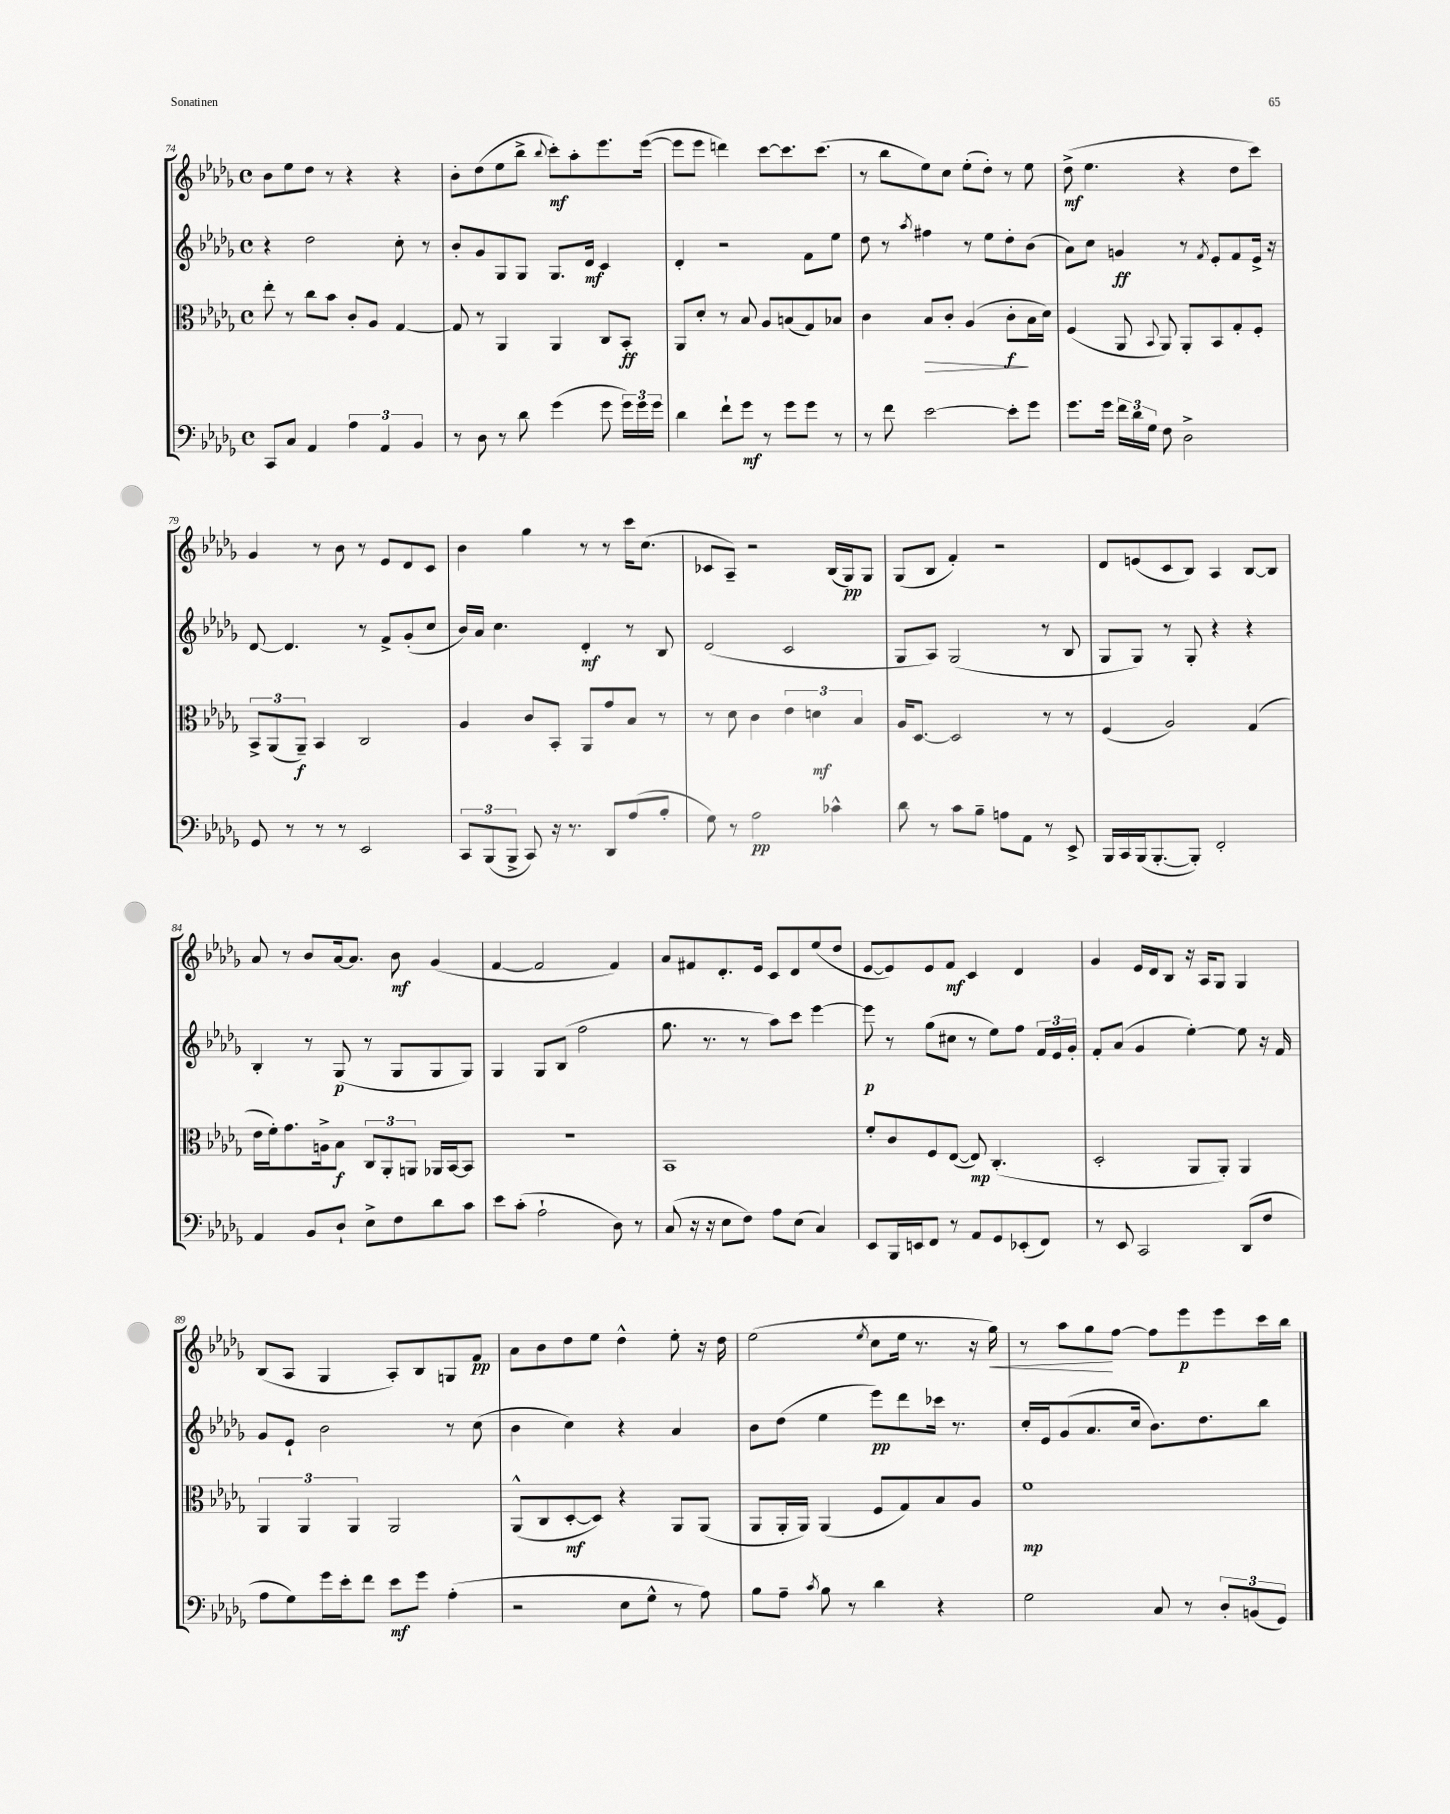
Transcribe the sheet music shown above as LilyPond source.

<<
\new StaffGroup <<
\new Staff = "s0" {
    \clef treble \key des \major \defaultTimeSignature \time 4/4
    \autoBeamOff bes'8[ ees''8 des''8] r8 r4 r4 |
    bes'8[-. des''8( ees''8 bes''8]-> \appoggiatura { bes''8 } c'''8[-.\mf) aes''8-. ees'''8. ees'''16]~( |
    ees'''8[ ees'''8] d'''4) c'''8[~ c'''8. c'''8.]( |
    r8 bes''8[ ees''8) c''8] ees''8[-.( des''8]-.) r8 ees''8 |
    des''8->\mf( ees''4. r4 des''8[ c'''8]) |
    ges'4 r8 bes'8 r8 ees'8[ des'8 c'8] |
    bes'4 ges''4 r8 r8 c'''16[ c''8.]( |
    ces'8[ aes8]--) r2 bes16[( ges16\pp) ges8] |
    ges8[( bes8] f'4-.) r2 |
    des'8[ e'8( c'8 bes8]) aes4 bes8[~ bes8] |
    aes'8 r8 bes'8[ aes'16~ aes'8.] bes'8\mf ges'4( |
    f'4~ f'2 f'4) |
    aes'8[ fis'8 des'8.-. ees'16] c'8[ des'8 ees''8( des''8] |
    ees'8[~ ees'8) ees'8 f'8]\mf c'4 des'4 |
    ges'4 ees'16[ des'16 bes8] r16 aes16[ ges8] ges4 |
    bes8[( aes8] ges4 aes8[-.) bes8 g8 f'8]\pp |
    aes'8[ bes'8 des''8 ees''8] des''4-^ ees''8-. r16 des''16 |
    ees''2( \acciaccatura { ees''8 } c''8[ ees''16] r8. r16 ges''16\<) |
    r8 aes''8[ ges''8\! f''8]~ f''8[ ees'''8\p ees'''8 c'''16 bes''16] \bar "|." |
}
\new Staff = "s1" {
    \clef treble \key des \major \defaultTimeSignature \time 4/4
    \autoBeamOff r4 des''2 c''8-. r8 |
    bes'8[-. ges'8 ges8 ges8] ges8.[ des'16]\mf c'4 |
    des'4-. r2 f'8[ ees''8] |
    des''8 r8 \acciaccatura { aes''8 } fis''4 r8 ees''8[ des''8-. bes'8]( |
    aes'8[) c''8] g'4\ff r8 \acciaccatura { f'8 } ees'8[-. f'8 ees'16]-> r16 |
    des'8~ des'4. r8 f'8[-> ges'8-.( c''8] |
    bes'16[) aes'16] c''4. des'4-.\mf r8 bes8 |
    des'2( c'2 |
    ges8[ aes8]) ges2( r8 bes8 |
    ges8[ ges8]) r8 ges8-. r4 r4 |
    bes4-. r8 ges8\p( r8 ges8[ ges8 ges8]) |
    ges4 ges8[ bes8]( f''2 |
    ges''8. r8. r8 aes''8[) c'''8] ees'''4~ |
    ees'''8\p r8 ges''8[( cis''8] r8 ees''8[) f''8] \tuplet 3/2 { f'16[ ees'16 ges'16]-. } |
    f'8[-. aes'8]( ges'4 ees''4~-.) ees''8 r16 f'16 |
    ges'8[ ees'8]-! bes'2 r8 c''8( |
    bes'4 c''4) r4 aes'4 |
    bes'8[ des''8]( ees''4 ees'''8[\pp) des'''8 ces'''16] r8. |
    c''16[-. ees'16 ges'8( aes'8. c''16] bes'8.[) des''8. bes''8] \bar "|." |
}
\new Staff = "s2" {
    \clef alto \key des \major \defaultTimeSignature \time 4/4
    \autoBeamOff ees''8-. r8 c''8[ bes'8] c'8[-. aes8] ges4~ |
    ges8 r8 aes,4 aes,4 c8[ bes,8]-.\ff |
    aes,8[ des'8]-. r8 bes8 aes8[ b8( ges8) bes8] |
    c'4 bes8[\> c'8]-. aes4( c'8[-.\f\! bes16 des'16]) |
    f4( aes,8 \appoggiatura { bes,8 } aes,8) aes,8[-. bes,8 ges8-. f8]-. |
    \tuplet 3/2 { bes,8[-> aes,8( aes,8]--\f) } bes,4 c2 |
    aes4 c'8[ bes,8]-. aes,8[ ges'8 bes8] r8 |
    r8 des'8 c'4 \tuplet 3/2 { ees'4 d'4\mf bes4 } |
    aes16[ des8.]~ des2 r8 r8 |
    f4( aes2) ges4( |
    ees'16[ f'16-.) ges'8. a16-> bes8]\f \tuplet 3/2 { c8[ aes,8-. a,8] } aes,16[ bes,16~ bes,8] |
    r1 |
    bes,1 |
    f'8[-. c'8 f8 ees8]~( ees8\mp) c4.-.( |
    des2-. aes,8[ aes,8]-.) aes,4 |
    \tuplet 3/2 { aes,4 aes,4 aes,4 } aes,2 |
    aes,8[-^( c8 des8~-.\mf des8]) r4 aes,8[ aes,8]( |
    aes,8[ aes,16-. aes,16]) aes,4( f8[ ges8) bes8 aes8] |
    f'1\mp \bar "|." |
}
\new Staff = "s3" {
    \clef bass \key des \major \defaultTimeSignature \time 4/4
    \autoBeamOff c,8[ c8] aes,4 \tuplet 3/2 { aes4 aes,4 bes,4 } |
    r8 des8 r8 des'8 ges'4( ges'8 \tuplet 3/2 { ges'16[) ges'16 ges'16] } |
    des'4 f'8[-! ges'8]\mf r8 ges'8[ ges'8] r8 |
    r8 f'8 ees'2~ ees'8[-. ges'8] |
    ges'8.[ ges'16] \tuplet 3/2 { f'16[ des'16 ges16] } f8 des2-> |
    ges,8 r8 r8 r8 ees,2 |
    \tuplet 3/2 { c,8[ bes,,8( bes,,8]-> } c,8) r16 r8. des,8[ aes8( bes8]-. |
    ges8) r8 aes2\pp ces'4-^ |
    des'8 r8 c'8[ bes8]-- a8[ aes,8] r8 ees,8-> |
    bes,,16[ c,16 bes,,16( bes,,8.~-. bes,,8]-.) f,2-. |
    aes,4 bes,8[ des8]-! ees8[-> f8 des'8 c'8] |
    ees'8[ c'8]-.( aes2-! des8) r8 |
    c8( r16 r16 ees8[ f8]) aes8[ ees8]( c4) |
    ees,8[ bes,,16 e,16 f,8] r8 aes,8[ ges,8 ees,8-.( f,8]) |
    r8 ees,8 c,2 des,8[( f8] |
    aes8[ ges8) ges'16 ees'16-. f'8] ees'8[\mf ges'8] aes4-.( |
    r2 ees8[ ges8]-^ r8 aes8) |
    bes8[ aes8]-- \acciaccatura { c'8 } bes8 r8 des'4 r4 |
    ges2 c8 r8 \tuplet 3/2 { des8[-. b,8( ges,8]) } \bar "|." |
}
>>
>>
\layout { \context { \Score currentBarNumber = #74 } }
